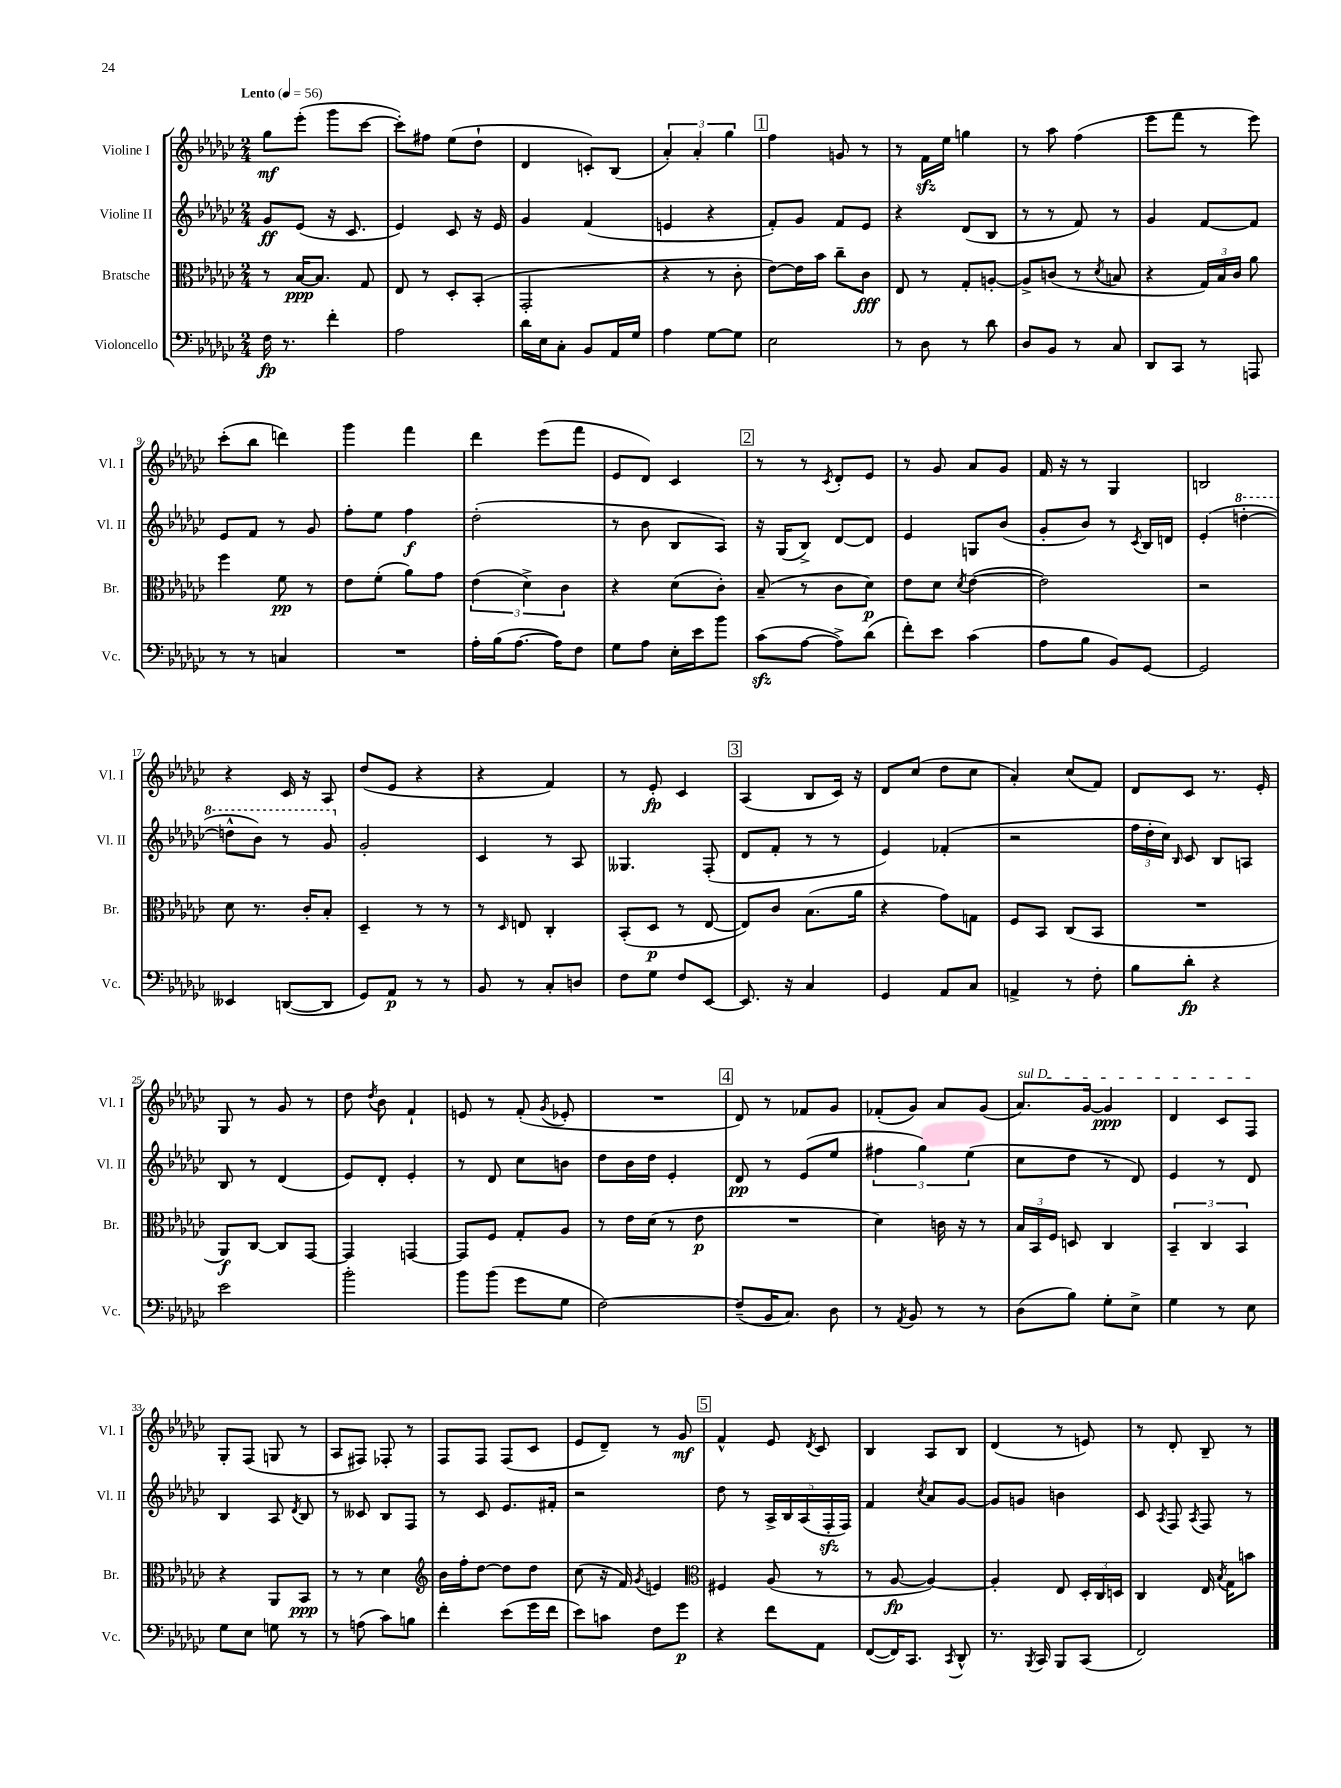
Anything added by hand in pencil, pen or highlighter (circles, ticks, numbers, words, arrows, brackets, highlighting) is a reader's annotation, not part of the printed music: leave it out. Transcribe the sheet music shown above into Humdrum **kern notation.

**kern	**kern	**kern	**kern
*staff4	*staff3	*staff2	*staff1
*clefF4	*clefC3	*clefG2	*clefG2
*k[b-e-a-d-g-c-]	*k[b-e-a-d-g-c-]	*k[b-e-a-d-g-c-]	*k[b-e-a-d-g-c-]
*M2/4	*M2/4	*M2/4	*M2/4
*MM56	*MM56	*MM56	*MM56
16F	8r	8g-	8gg-
8.r	.	.	.
.	[16B-	(8e-	(8eee-'
.	8.B-]	.	.
4f'	.	16r	8ggg-
.	.	8.c-	.
.	8G-	.	[8ccc-
=	=	=	=
2A-	8E-	4e-)	8ccc-'])
.	8r	.	8ff#
.	8D-'	8c-	(8ee-
.	(8BB-'	16r	8dd-`
.	.	16e-	.
=	=	=	=
16d-	2GG-'	4g-	4d-
16E-	.	.	.
8C-'	.	.	.
8BB-	.	(4f	8c')
16AA-	.	.	(8B-
16G-	.	.	.
=	=	=	=
4A-	4r	4e	6a-')
.	.	.	6a-'
[8G-	8r	4r	.
.	.	.	6gg-
8G-]	8c-'	.	.
=	=	=	=
2E-	[8e-)	8f')	4ff
.	16e-]	8g-	.
.	16b-	.	.
.	8cc-~	8f	8g
.	8c-	8e-	8r
=	=	=	=
8r	8E-	4r	8r
8D-	8r	.	16f
.	.	.	16ee-
8r	8G-'	(8d-	4gg
8d-	[8A'	8B-	.
=	=	=	=
8D-	8A^]	8r	8r
8BB-	(8c	8r	8aa-
8r	8r	8f)	(4ff
.	8qd-	.	.
8C-	8B	8r	.
=	=	=	=
8DD-	4r	4g-	8eee-
8CC-	.	.	8fff
8r	24G-)	[8f	8r
.	24B-	.	.
.	24c-	.	.
8AAA	8a-	8f]	8eee-)
=	=	=	=
8r	4ff	8e-	(8ccc-'
8r	.	8f	8bb-
4C	8f	8r	4ddd)
.	8r	8g-	.
=	=	=	=
2r	8e-	8ff'	4ggg-
.	(8f'	8ee-	.
.	8a-)	4ff	4fff
.	8g-	.	.
=	=	=	=
16A-'	(6e-	(2dd-'	4ddd-
(16B-	.	.	.
[8.A-	.	.	.
.	6d-^)	.	.
.	.	.	(8eee-
16A-])	.	.	.
.	6c-	.	.
8F	.	.	8fff
=	=	=	=
8G-	4r	8r	8e-
8A-	.	8b-	8d-)
16E-'	(8d-	8B-	4c-
16e-	.	.	.
8b-	8c-')	8A-)	.
=	=	=	=
(8c-	(8B-~	16r	8r
.	.	(16G-	.
[8A-	8r	8B-^)	8r
.	.	.	8qc-
8A-^])	8c-	[8d-	8d-'
(8d-	8d-)	8d-]	8e-
=	=	=	=
8f')	8e-	4e-	8r
8e-	8d-	.	8g-
.	8qd-	.	.
(4c-	([4e-	8G	8a-
.	.	(8b-	8g-
=	=	=	=
8A-	2e-])	8g-'	16f
.	.	.	16r
8B-	.	8b-)	8r
8BB-)	.	8r	4G-
.	.	8qc-	.
[8GG-	.	16B-	.
.	.	16d	.
=	=	=	=
2GG-]	2r	(4e-'	2B
.	.	[4ddd'	.
=	=	=	=
4EE--	8d-	8ddd^^]	4r
.	8.r	8bb-)	.
([8DD	.	8r	16c-
.	16c-'	.	16r
8DD]	8B-'	8gg-	8A-
=	=	=	=
8GG-)	4D-~	2g-'	(8dd-
8AA-	.	.	8e-
8r	8r	.	4r
8r	8r	.	.
=	=	=	=
8BB-	8r	4c-	4r
.	16qqD-	.	.
8r	8E	.	.
8C-'	4C-'	8r	4f)
8D	.	8A-	.
=	=	=	=
8F	(8BB-'	4.G--	8r
8G-	8D-	.	8e-'
8F	8r	.	4c-
[8EE-	[8E-	(8F'	.
=	=	=	=
8.EE-]	8E-])	8d-	(4A-
.	8c-	8f'	.
16r	.	.	.
4C-	(8.B-	8r	8B-
.	.	8r	16c-)
.	16a-	.	16r
=	=	=	=
4GG-	4r	4e-)	8d-
.	.	.	(8cc-
8AA-	8g-)	(4f-'	8dd-
8C-	8G	.	8cc-
=	=	=	=
4AA^	8F	2r	4a-')
.	8BB-	.	.
8r	(8C-	.	(8cc-
8F'	8BB-	.	8f)
=	=	=	=
8B-	2r	24ff	8d-
.	.	24dd-'	.
.	.	24cc-)	.
.	.	16qqB-	.
8d-'	.	8c-	8c-
4r	.	8B-	8.r
.	.	8A	.
.	.	.	16e-'
=	=	=	=
2e-	8AA-)	8B-	8G-
.	[8C-	8r	8r
.	8C-]	(4d-	8g-
.	[8GG-	.	8r
=	=	=	=
2b-'	4GG-]	8e-)	8dd-
.	.	.	8qdd-
.	.	8d-'	8b-
.	[4GG	4e-'	4f`
=	=	=	=
8b-	8GG]	8r	8e
(8b-	8F	8d-	8r
8g-	8G-'	8cc-	(8f'
.	.	.	8qg-
8G-	8A-	8b	8e-'
=	=	=	=
[2F)	8r	8dd-	2r
.	16e-	16b-	.
.	(16d-	16dd-	.
.	8r	4e-'	.
.	8e-	.	.
=	=	=	=
(8F~]	2r	8d-	8d-)
16BB-	.	8r	8r
8.C-)	.	.	.
.	.	(8e-	8f-
8D-	.	8ee-	8g-
=	=	=	=
8r	4d-)	6ff#	(8f-'
8qAA-	.	.	.
8BB-	.	.	8g-)
.	.	6gg-)	.
8r	16c	.	8a-
.	16r	.	.
.	.	(6ee-	.
8r	8r	.	(8g-
=	=	=	=
(8D-	24B-	8cc-	8.a-)
.	24BB-	.	.
.	24F	.	.
8B-)	8D	8dd-	.
.	.	.	[16g-
8G-'	4C-	8r	4g-]
8E-^	.	8d-)	.
=	=	=	=
4G-	6BB-~	4e-	4d-
.	6C-	.	.
8r	.	8r	8c-
.	6BB-	.	.
8E-	.	8d-	8F
=	=	=	=
8G-	4r	4B-	8G-'
8E-	.	.	(8F
8G	8AA-	8A-	8G
.	.	8qd-	.
8r	8BB-	8B-	8r
=	=	=	=
8r	8r	8r	8A-
(8A	8r	8c--	8F#)
8c-)	4d-	8B-	8F-'
8B	.	8F	8r
=	=	=	=
*	*clefG2	*	*
4f'	16b-	8r	8F
.	16ff'	.	.
.	[8dd-	8c-	8F
(8e-	8dd-]	8.e-	(8F
16g-	8dd-	.	8c-
16f	.	16f#'	.
=	=	=	=
8e-)	(8cc-	2r	8e-
8c	16r	.	8d-~)
.	16f)	.	.
.	8qg-	.	.
8F	4e	.	8r
8g-	.	.	8g-
=	=	=	=
*	*clefC3	*	*
4r	4F#	8dd-	4f^^
.	.	8r	.
8f	(8A-	20A-^	8e-
.	.	20B-	.
.	.	(20A-	.
.	.	.	8qd-
8AA-	8r	.	8c-
.	.	20F'	.
.	.	20F)	.
=	=	=	=
([8FF	8r	4f	4B-
16FF])	[8A-	.	.
8.CC-	.	.	.
.	.	8qcc-	.
.	4A-_)	8a-	8A-
8qCC-	.	.	.
8DD-^^	.	[8g-	8B-
=	=	=	=
8.r	4A-']	8g-]	(4d-
.	.	8g	.
8qBBB-	.	.	.
16CC-	.	.	.
8BBB-	8E-	4b	8r
(8CC-	24D-'	.	8e)
.	24C-	.	.
.	24D	.	.
=	=	=	=
2FF)	4C-	8c-	8r
.	.	8qA-	.
.	.	8F	8d-'
.	.	8qA-	.
.	16E-	8F	8B-~
.	8qB-	.	.
.	16G-	.	.
.	8b	8r	8r
==	==	==	==
*-	*-	*-	*-
